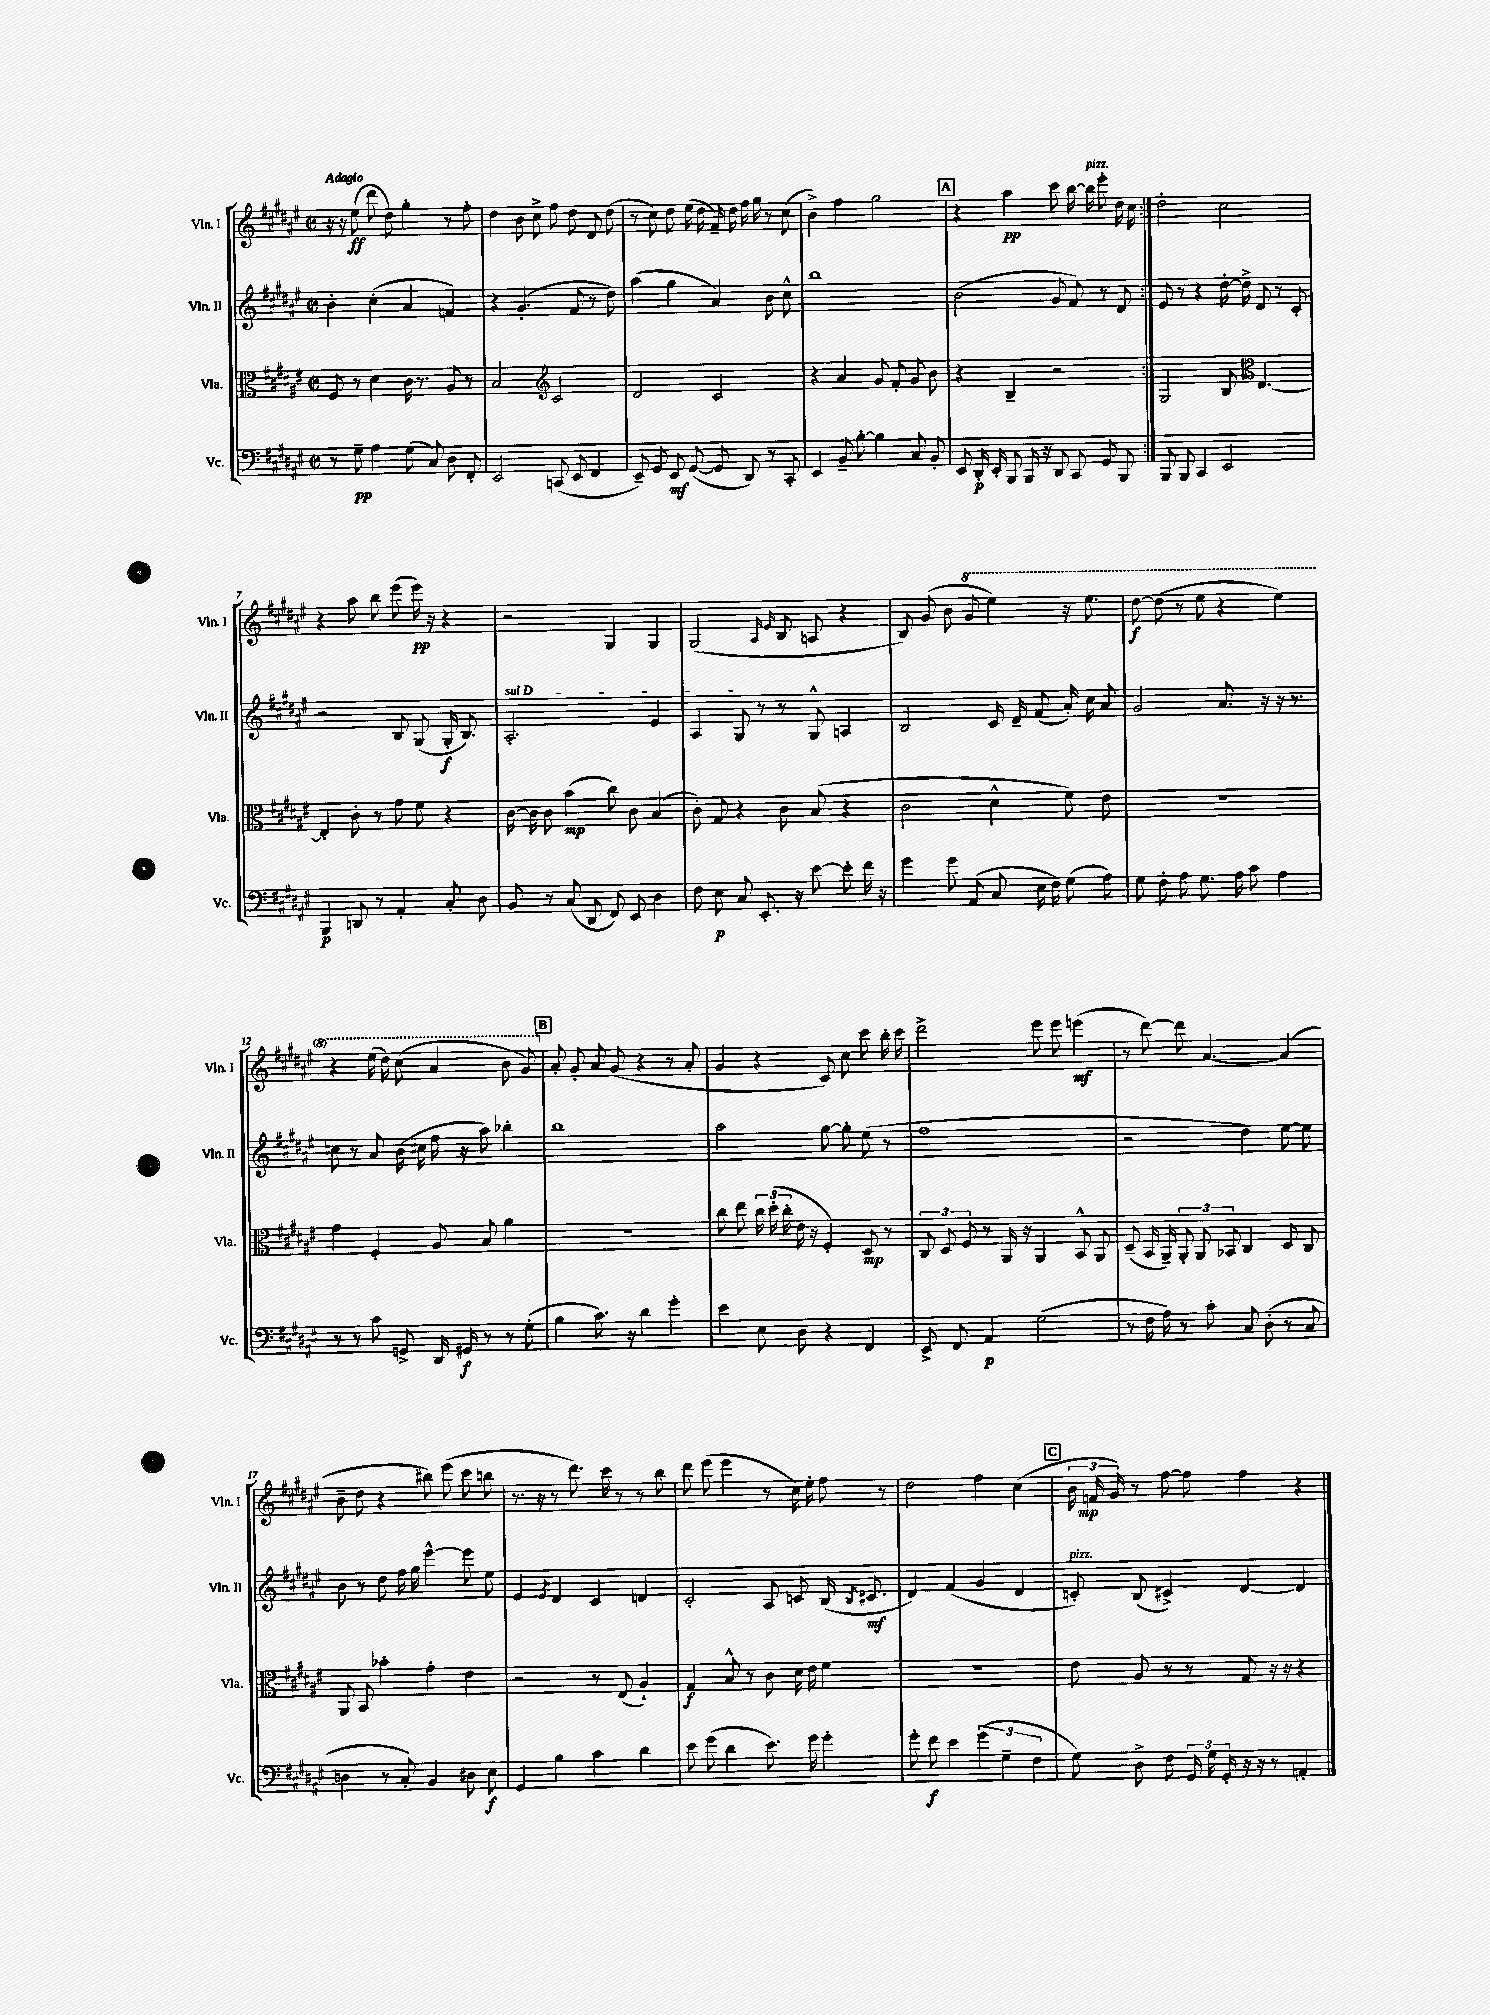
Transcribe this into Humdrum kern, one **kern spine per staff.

**kern	**kern	**kern	**kern
*staff4	*staff3	*staff2	*staff1
*clefF4	*clefC3	*clefG2	*clefG2
*k[f#c#g#d#a#e#]	*k[f#c#g#d#a#e#]	*k[f#c#g#d#a#e#]	*k[f#c#g#d#a#e#]
*M2/2	*M2/2	*M2/2	*M2/2
*met(c|)	*met(c|)	*met(c|)	*met(c|)
8r	8F#	4b'	16r
.	.	.	16r
8G#~	8r	.	(8ee#
4A#	4d#	(4cc#'	8ddd#
.	.	.	8dd#)
(8G#	16c#	4a#	4gg#'
.	8.r	.	.
8C#)	.	.	.
8D#	8A#	4f)	8r
8FF#'	8r	.	8ff#'
=	=	=	=
2EE#	2B	4r	4dd#
.	.	(4.g#'	8b
.	.	.	8cc#^
*	*clefG2	*	*
(8CC	2c#	.	8ff#
8EE#	.	8f#	8dd#
4FF#	.	8r	8d#
.	.	8dd#)	(8dd#
=	=	=	=
8EE#~)	2d#	(4aa#	8r
8GG#	.	.	8cc#)
8EE#	.	4gg#	8dd#
([8GG#	.	.	(16ee#
.	.	.	16dd#
8GG#]	2c#	4a#)	16f#~)
.	.	.	16dd#
8DD#)	.	.	16ff#
.	.	.	16gg#
8r	.	8b	8r
8CC#'	.	8cc#^^	(8cc#
=	=	=	=
4EE#	4r	1bb	4b^)
8BB~	4a#	.	4ff#
[8B'	.	.	.
4B]	8g#	.	2gg#
.	8f#'	.	.
8C#	8g#	.	.
8BB'	8b	.	.
=	=	=	=
8EE#	4r	(2b	4r
16DD#'	.	.	.
16EE#'	.	.	.
8BBB	4B~	.	4aa#
16BBB	.	.	.
16r	.	.	.
8DD#	2r	8g#	8ccc#
8CC#	.	8f#)	[16bb
.	.	.	16bb]
8GG#	.	8r	8eee#'
8BBB	.	8d#	16dd#
.	.	.	16cc#
=:|!	=:|!	=:|!	=:|!
8BBB	2G#	8e#	2dd#'
8BBB	.	8r	.
4CC#	.	4r	.
2EE#	8B	[16dd#'	2cc#
.	.	16dd#^]	.
*	*clefC3	*	*
.	[4.E#	8d#	.
.	.	8r	.
.	.	8c#'	.
=	=	=	=
4BBB	4E#']	2r	4r
8DD	8c#'	.	8aa#
8r	8r	.	8bb
4AA#'	8g#	8B	(8eee#
.	8f#	(8G#	16eee#)
.	.	.	16r
8C#'	4r	16G#'	4r
.	.	8.B)	.
8D#	.	.	.
=	=	=	=
8BB	[16c#	2.A#'	2r
.	16c#]	.	.
8r	8c#	.	.
(8C#	(4b	.	.
8DD#	.	.	.
8FF#)	8cc#)	.	4G#
8EE#	8c#	.	.
4D#	(4B	4e#	4G#
=	=	=	=
8F#	8c#')	4A#	(2G#
8E#	8G#	.	.
8C#	4r	8G#	.
8.EE#'	.	8r	.
.	.	.	16qqA#
.	.	.	16qqe#
.	8c#	8r	8B
16r	.	.	.
[8e#	(8B	8G#^^	8A
8e#']	4r	4A	4r
16f#	.	.	.
16r	.	.	.
=	=	=	=
4g#	2c#	2B	8B)
.	.	.	(8g#
8g#	.	.	8b
(8AA#	.	.	8gg#
8C#	4d#^^	16c#	4eee#)
.	.	16d#~	.
16E#	.	(8f#	.
16F#)	.	.	.
(8G#	8f#)	16a#')	16r
.	.	16cc#	8.eee#
8A#)	8e#	8a#	.
=	=	=	=
8G#	1r	2g#	[8ddd#
8F#'	.	.	(8ddd#]
8A#	.	.	8r
8.G#	.	.	8eee#
.	.	8.a#	4r
16A#	.	.	.
8c#	.	.	.
.	.	16r	.
4A#	.	16r	4eee#)
.	.	8.r	.
=	=	=	=
8r	4g#	8cc	4r
8r	.	8r	.
8c#	4F#'	8a#	(16eee#
.	.	.	16ddd#)
8GG^	.	(16b	(8ccc#
.	.	16cc#	.
16DD#	8A#	16ff#	4aa#
16GG#	.	16r	.
8r	8B	8aa#)	.
8r	4a#	4bb-'	8bb
(8G#'	.	.	8gg#)
=	=	=	=
4B	1r	1bb	8a#'
.	.	.	8g#'
8.c#)	.	.	8a#
.	.	.	(8g#
16r	.	.	.
4d#	.	.	4r
4g#'	.	.	8r
.	.	.	8a#'
=	=	=	=
4e#	8cc#	2aa#	4g#
.	8ee#	.	.
8E#	24cc#	.	4r
.	(24dd#'	.	.
.	24cc#'	.	.
8D#	16e#	.	.
.	16r	.	.
4r	4F#')	[8gg#	8c#)
.	.	8gg#']	8cc#
4FF#	8D#	(8ee#	8ccc#
.	8r	8r	16bb'
.	.	.	16ccc#
=	=	=	=
8EE#^	12C#	1ff#	2ddd#^
.	12D#	.	.
8FF#	.	.	.
.	12F#	.	.
4AA#	8r	.	.
.	16AA#	.	.
.	16r	.	.
(2G#	4AA#	.	8eee#
.	.	.	8eee#
.	8BB^^	.	(4eee
.	8AA#	.	.
=	=	=	=
8r	(8D#~	2r	8r
16F#	16BB	.	[8ddd#)
16A#)	16AA#~)	.	.
8r	12AA#'	.	8ddd#]
.	12AA#	.	.
8c#'	.	.	[4.a#
.	12BB-	.	.
8C#	4C#	4dd#)	.
(8D#'	.	.	.
8r	8D#	[8ee#	(4a#]
8C#	8C#	8ee#]	.
=	=	=	=
4D	8AA#	8b	8b~
.	8BB	8r	8dd#
8r	4b-'	8dd#	4r
8C#')	.	16ff#	.
.	.	16gg#	.
4BB	4g#'	[4eee#^^	8bb#)
.	.	.	(8eee#
8D#	4e#	8eee#]	8ccc#
8E#	.	8ee#	8bb
=	=	=	=
4GG#	2r	4e#	8.r
.	.	.	16r
.	.	8qe#	.
4B	.	4d#	8r
.	.	.	8.ddd#)
4c#	8r	4c#	.
.	.	.	16ccc#
.	(8E#	.	8r
4d#	4A#`)	4d	8r
.	.	.	8bb
=	=	=	=
8e#	4G#	2c#'	8ddd#
(8g#	.	.	(8eee#
4d#	8B^^	.	4eee#
.	8r	.	.
8.e#)	8c#	8A#	8r
.	16d#	8c	16cc#)
16g#	16e#	.	16ee#'
4g#'	4f#	(16B	8ff#
.	.	8qB	.
.	.	8.c#	.
.	.	.	8r
=	=	=	=
8g#'	1r	4d#)	2dd#
8f#	.	.	.
4e#	.	(4f#	.
(6g#	.	4g#	4ff#
6G#~	.	.	.
.	.	4d#	(4cc#
6F#	.	.	.
=	=	=	=
8G#)	8e#	8c')	24b
.	.	.	24f
.	.	.	24g#)
8D#^	8A#	(8B	8r
8F#	8r	4c#^)	[8ff#
24GG#	8r	.	8ff#]
24G#	.	.	.
24GG#'	.	.	.
16r	8G#	[4d#	4ff#
16r	.	.	.
8r	16r	.	.
.	16r	.	.
4AA'	4r	4d#]	4r
==	==	==	==
*-	*-	*-	*-
